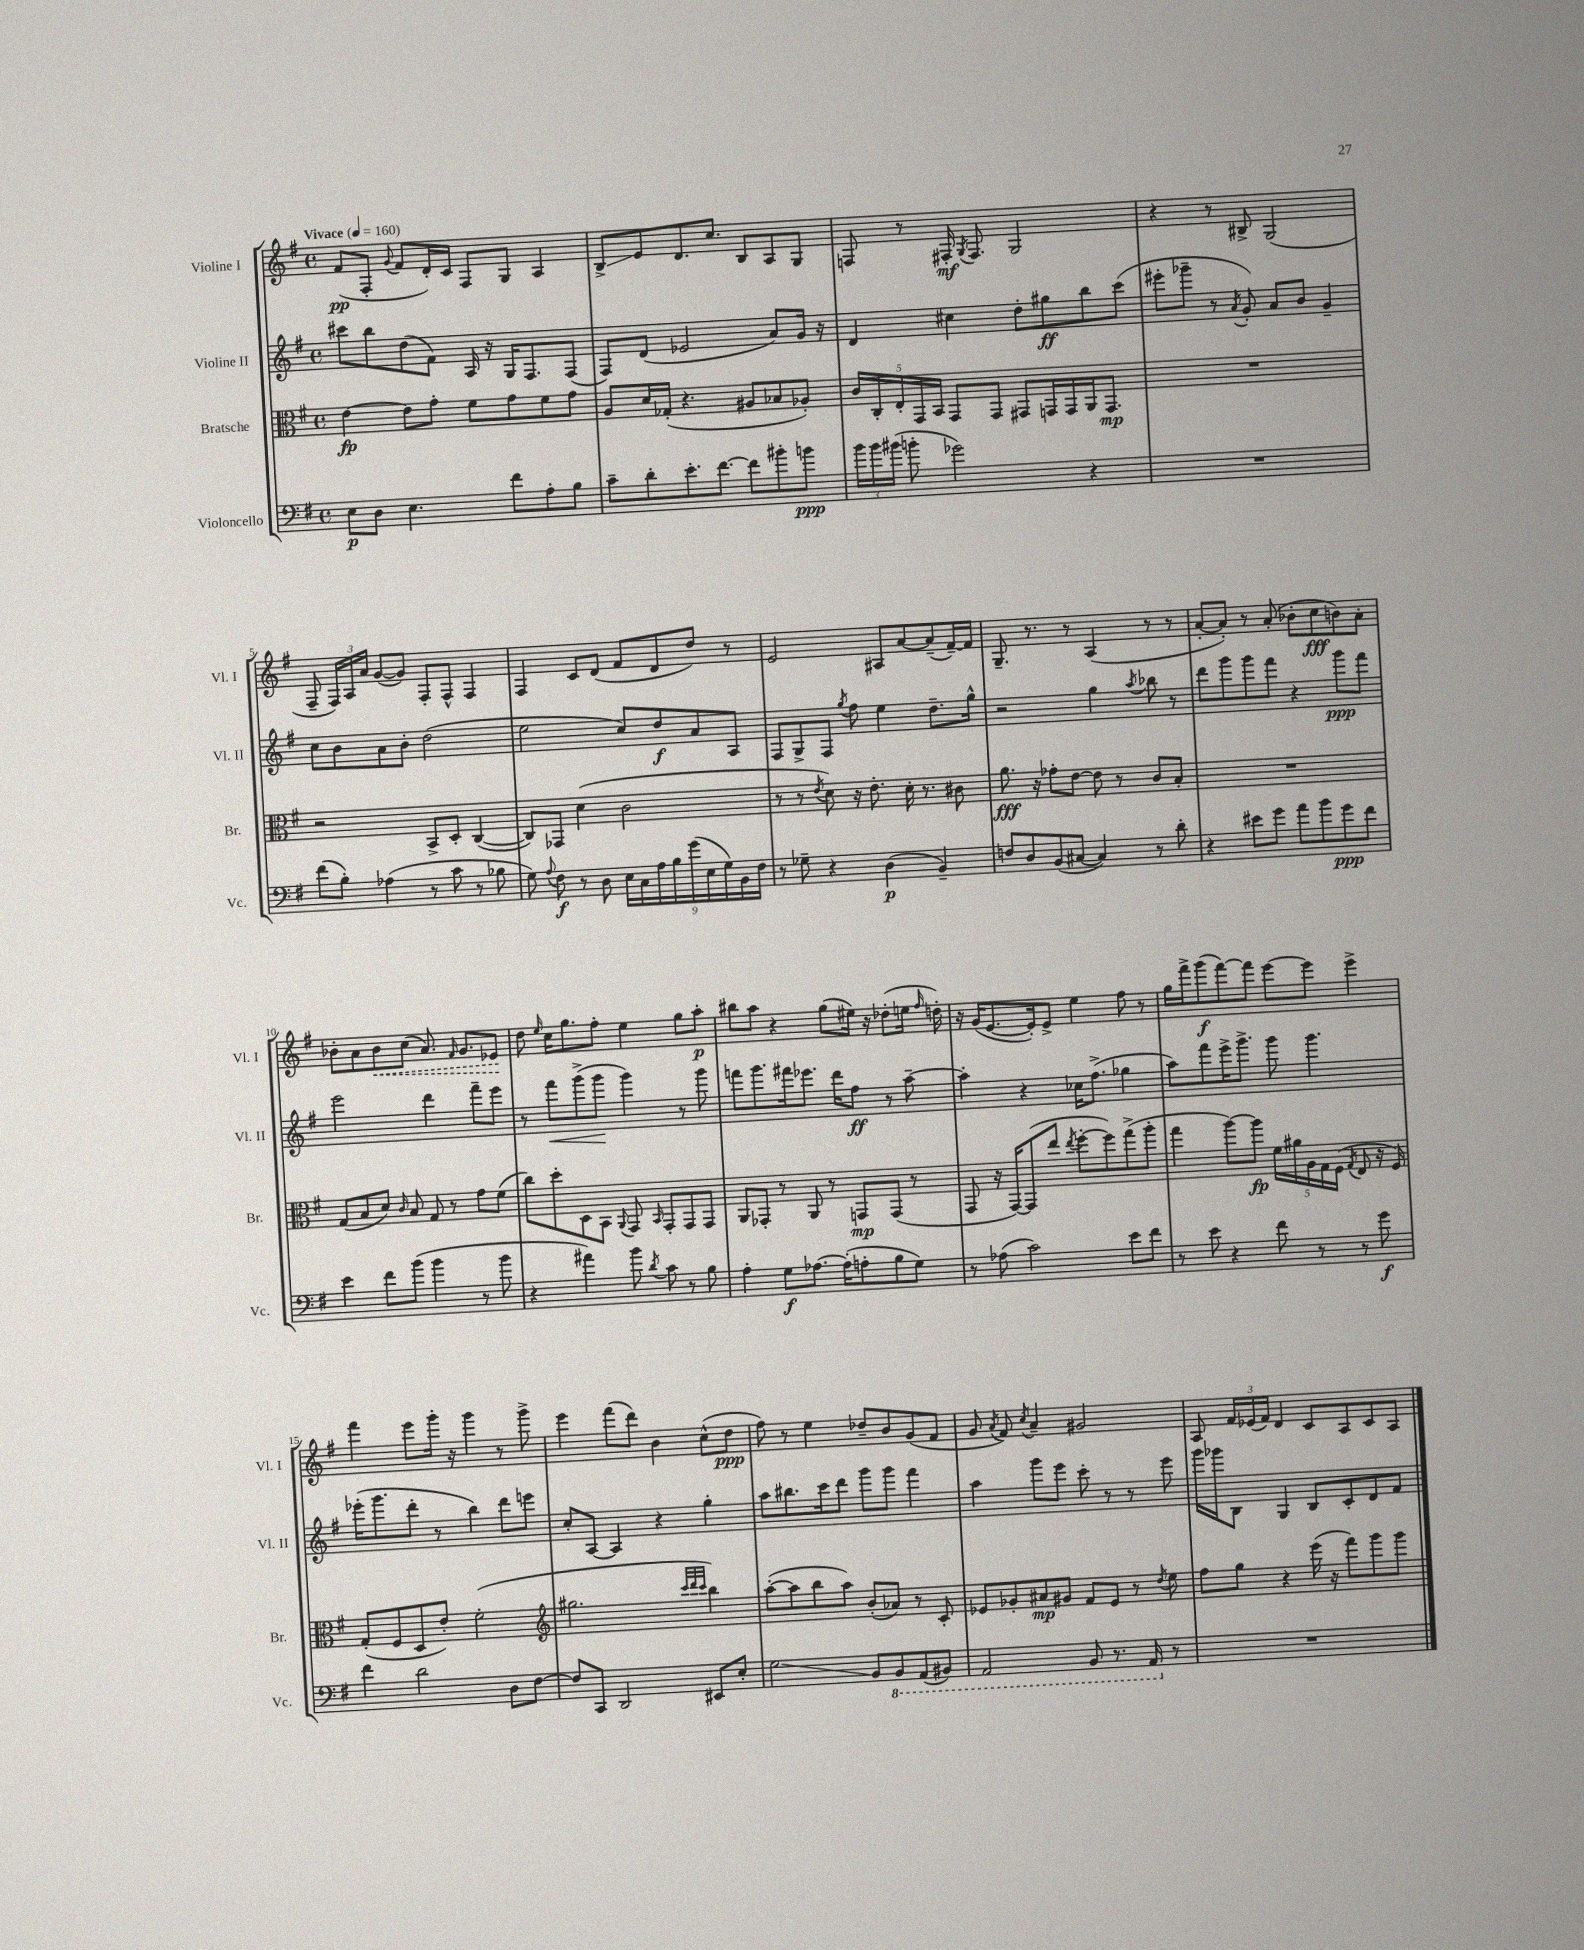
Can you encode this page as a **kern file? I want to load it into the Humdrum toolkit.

**kern	**kern	**kern	**kern
*staff4	*staff3	*staff2	*staff1
*clefF4	*clefC3	*clefG2	*clefG2
*k[f#]	*k[f#]	*k[f#]	*k[f#]
*M4/4	*M4/4	*M4/4	*M4/4
*met(c)	*met(c)	*met(c)	*met(c)
*MM160	*MM160	*MM160	*MM160
8E	[4e	8ccc#	(8f#
8D	.	8bb	8F#'
.	.	.	8qqg
4.E	8e]	(8dd	8f#
.	8g'	8f#)	16d')
.	.	.	16c
.	8f#	16A	8F#
.	.	16r	.
8f#	8g	16G	8G
.	.	8.F#	.
8A'	8f#	.	4A
8B	8g	(8F#	.
=	=	=	=
8c~	8A	8F#)	8B^
8d'	16d	(8d	8e
.	(16G-'	.	.
8.e'	4.r	2e-	8.d
[8.f#	.	.	8.cc
8f#]	8A#	.	8B
8b#'	8B-	8a)	8A
8b	8A-')	16g	8G
.	.	16r	.
=	=	=	=
24b	20c	4d	8F
24b	.	.	.
.	20C'	.	.
(24b#	.	.	.
.	20E'	.	.
8b'	.	.	8r
.	20GG	.	.
.	20BB	.	.
2g-)	8GG	4cc#	16F#'
.	.	.	8qG
.	.	.	8.F#
.	8GG	.	.
.	8GG#	8dd'	2G
.	16GG	8gg#	.
.	16GG	.	.
4r	16AA	8bb	.
.	8.GG	.	.
.	.	(8ccc	.
=	=	=	=
1r	1r	8eee#'	4r
.	.	8ggg-~	.
.	.	8r	8r
.	.	8qa	.
.	.	8g')	8B#^
.	.	8a	(2G
.	.	8b	.
.	.	4g~	.
=	=	=	=
(8f#	2r	8cc	8F#~
8B')	.	8b	24F#)
.	.	.	24A
.	.	.	24a
(4A-	.	8a	([8g
.	.	8b'	8g])
8r	8BB^	(2dd	8F#'
8c	8D'	.	8F#^^
8r	([4C	.	4F#
8B-	.	.	.
=	=	=	=
8G)	8C])	2ee	4F#
8qqA	.	.	.
8F#	8GG-	.	.
8r	(4d	.	8c
8D	.	.	(8d
18E	2c	8cc)	8f#
18C	.	.	.
18A	.	.	.
.	.	8dd	8d
18B	.	.	.
(18g	.	.	.
.	.	8a	8dd)
18E	.	.	.
18G)	.	.	.
.	.	8A	8r
18BB	.	.	.
18F#	.	.	.
=	=	=	=
8r	8r	8F#	2e
8G-~	8r	8G^	.
.	8qe	.	.
4r	8d)	8F#	.
.	.	8qgg	.
.	16r	8ff#	.
.	8.e'	.	.
(4D	.	4ee	8A#
.	16d'	.	[8a
.	8.r	.	.
4BB~)	.	8.dd~	(8a~]
.	8c#	.	[16f#~)
.	.	16gg^^	16f#]
=	=	=	=
8F	8.a	2r	8.G~
8D	.	.	.
.	16r	.	8.r
(8BB	8g-'	.	.
[8C#	[8e	.	8r
4C#])	8e]	4gg	(4A
.	8r	.	.
.	.	8qaa	.
8r	8c	8bb-	8r
8d'	8B'	8r	8r
=	=	=	=
4r	1r	8ddd	[8a'
.	.	8ggg	8a'])
8e#	.	8ggg	8r
8g	.	8fff#	(8a'
8a	.	4r	8b-'
8b	.	.	8cc
8g	.	8ggg	8b)
8f#	.	8fff#	8a'
=	=	=	=
4e	(8G	2eee	8b-'
.	8B	.	8a
8f#	8d)	.	8b-
.	16qqc	.	.
(8b	8B	.	(8cc
4b	8G	4ddd	8.a)
.	8r	.	.
.	.	.	16qqf#
.	.	.	8.g
8r	8g	8fff#~	.
8b	(8f#	8eee	8e-
=	=	=	=
4r	8cc)	8r	8dd
.	.	.	16qqee
.	8dd'	8fff#	16cc
.	.	.	8.gg
4a#)	8D	(8ggg^	.
.	8BB	8ggg	8ff#'
.	8qqAA	.	.
8b	8GG	4ggg)	4ee
8qd	16qqBB	.	.
8c	8GG'	.	.
8r	8GG	8r	8gg
8B	8GG	8ggg	8aa'
=	=	=	=
4A'	8AA	8fff	8bb#
.	8GG-'	8.ggg	8aa
8G	8r	.	4r
.	.	16fff#	.
[8.A-	8AA	8.eee-	.
.	8r	.	(8gg
(16A-']	.	16ddd	.
8A'	8GG	8ff#	16ee#)
.	.	.	16r
8B	(8GG	8r	(8dd-'
8G)	8r	[8aa~	16ee
.	.	.	16qqff#
.	.	.	16dd')
=	=	=	=
8r	8GG	4aa']	16r
.	.	.	(16g
(8A-	16r	.	[8.e
.	[16GG)	.	.
2c)	(8GG]	4r	.
.	.	.	16e'])
.	8ee	.	8e^
.	8qee	.	.
.	[8ff#'	16cc-	4ee
.	.	(8.ff#^	.
.	8ff#])	.	.
8e	(8gg^	4gg-	8ff#
8f#	8aa'	.	8r
=	=	=	=
8r	4gg	8aa)	16gg
.	.	.	16fff#^
8e	.	8fff#	(8ggg
4r	[8aa)	16eee^	[8fff#)
.	.	8.ggg^	.
.	8aa]	.	8fff#]
8f#	20f#	8ggg	[8eee
.	20a#	.	.
.	20A	.	.
8r	.	4.ggg	8eee]
.	20G	.	.
.	(20F#	.	.
.	8qG	.	.
8r	8E	.	4eee^
8g	16r	.	.
.	16F#)	.	.
=	=	=	=
4f#	(8G'	(16eee-'	4fff#
.	.	8.ggg	.
.	8F#	.	.
2d	8D	8ddd'	8eee
.	8e')	8r	16ggg'
.	.	.	16r
.	(2f#'	4bb)	4ggg
8D	.	8ddd	8r
[8F#	.	8eee	8ggg^
=	=	=	=
*	*clefG2	*	*
8F#]	2.gg#	8cc'	4eee
8CC	.	[8A	.
2DD	.	4A]	(8fff#
.	.	.	8ddd)
.	.	4r	4b
.	32qqccc	.	.
.	32qqddd	.	.
.	32qqccc	.	.
8EE#	4bb)	4gg'	(8cc^^
8E'	.	.	8dd
=	=	=	=
2G	([8aa'	8aa	8ff#)
.	8aa]	8.bb#	8r
.	8bb	.	4ee
.	.	16ccc	.
.	8aa)	8ddd	.
8BB	(8b'	8ggg	8dd-~
8BBB	8a-)	8ggg	8b
(8AAA	8r	4fff#	(8g
8BBB#)	8c'	.	8f#
=	=	=	=
2AAA	8e-	4aa	8g
.	.	.	8qa
.	8g-'	.	8f#)
.	.	.	8qcc
.	8a#	8ggg	4a~
.	8g#	8eee	.
8BBB	8f#	8ccc'	2g#
8.r	8e-	8r	.
.	8r	8r	.
16AAA	.	.	.
.	8qdd	.	.
8r	8ee	8eee	.
=	=	=	=
1r	8ff#	16ggg	8A
.	.	16ggg-	.
.	8gg	8B	24f#
.	.	.	(24e-
.	.	.	24f#)
.	4r	4G	4d
.	(16eee	8B	8c
.	16r	.	.
.	8fff#)	8c'	8A
.	8ggg	8d	8c
.	8ggg	8f#	8A
==	==	==	==
*-	*-	*-	*-
